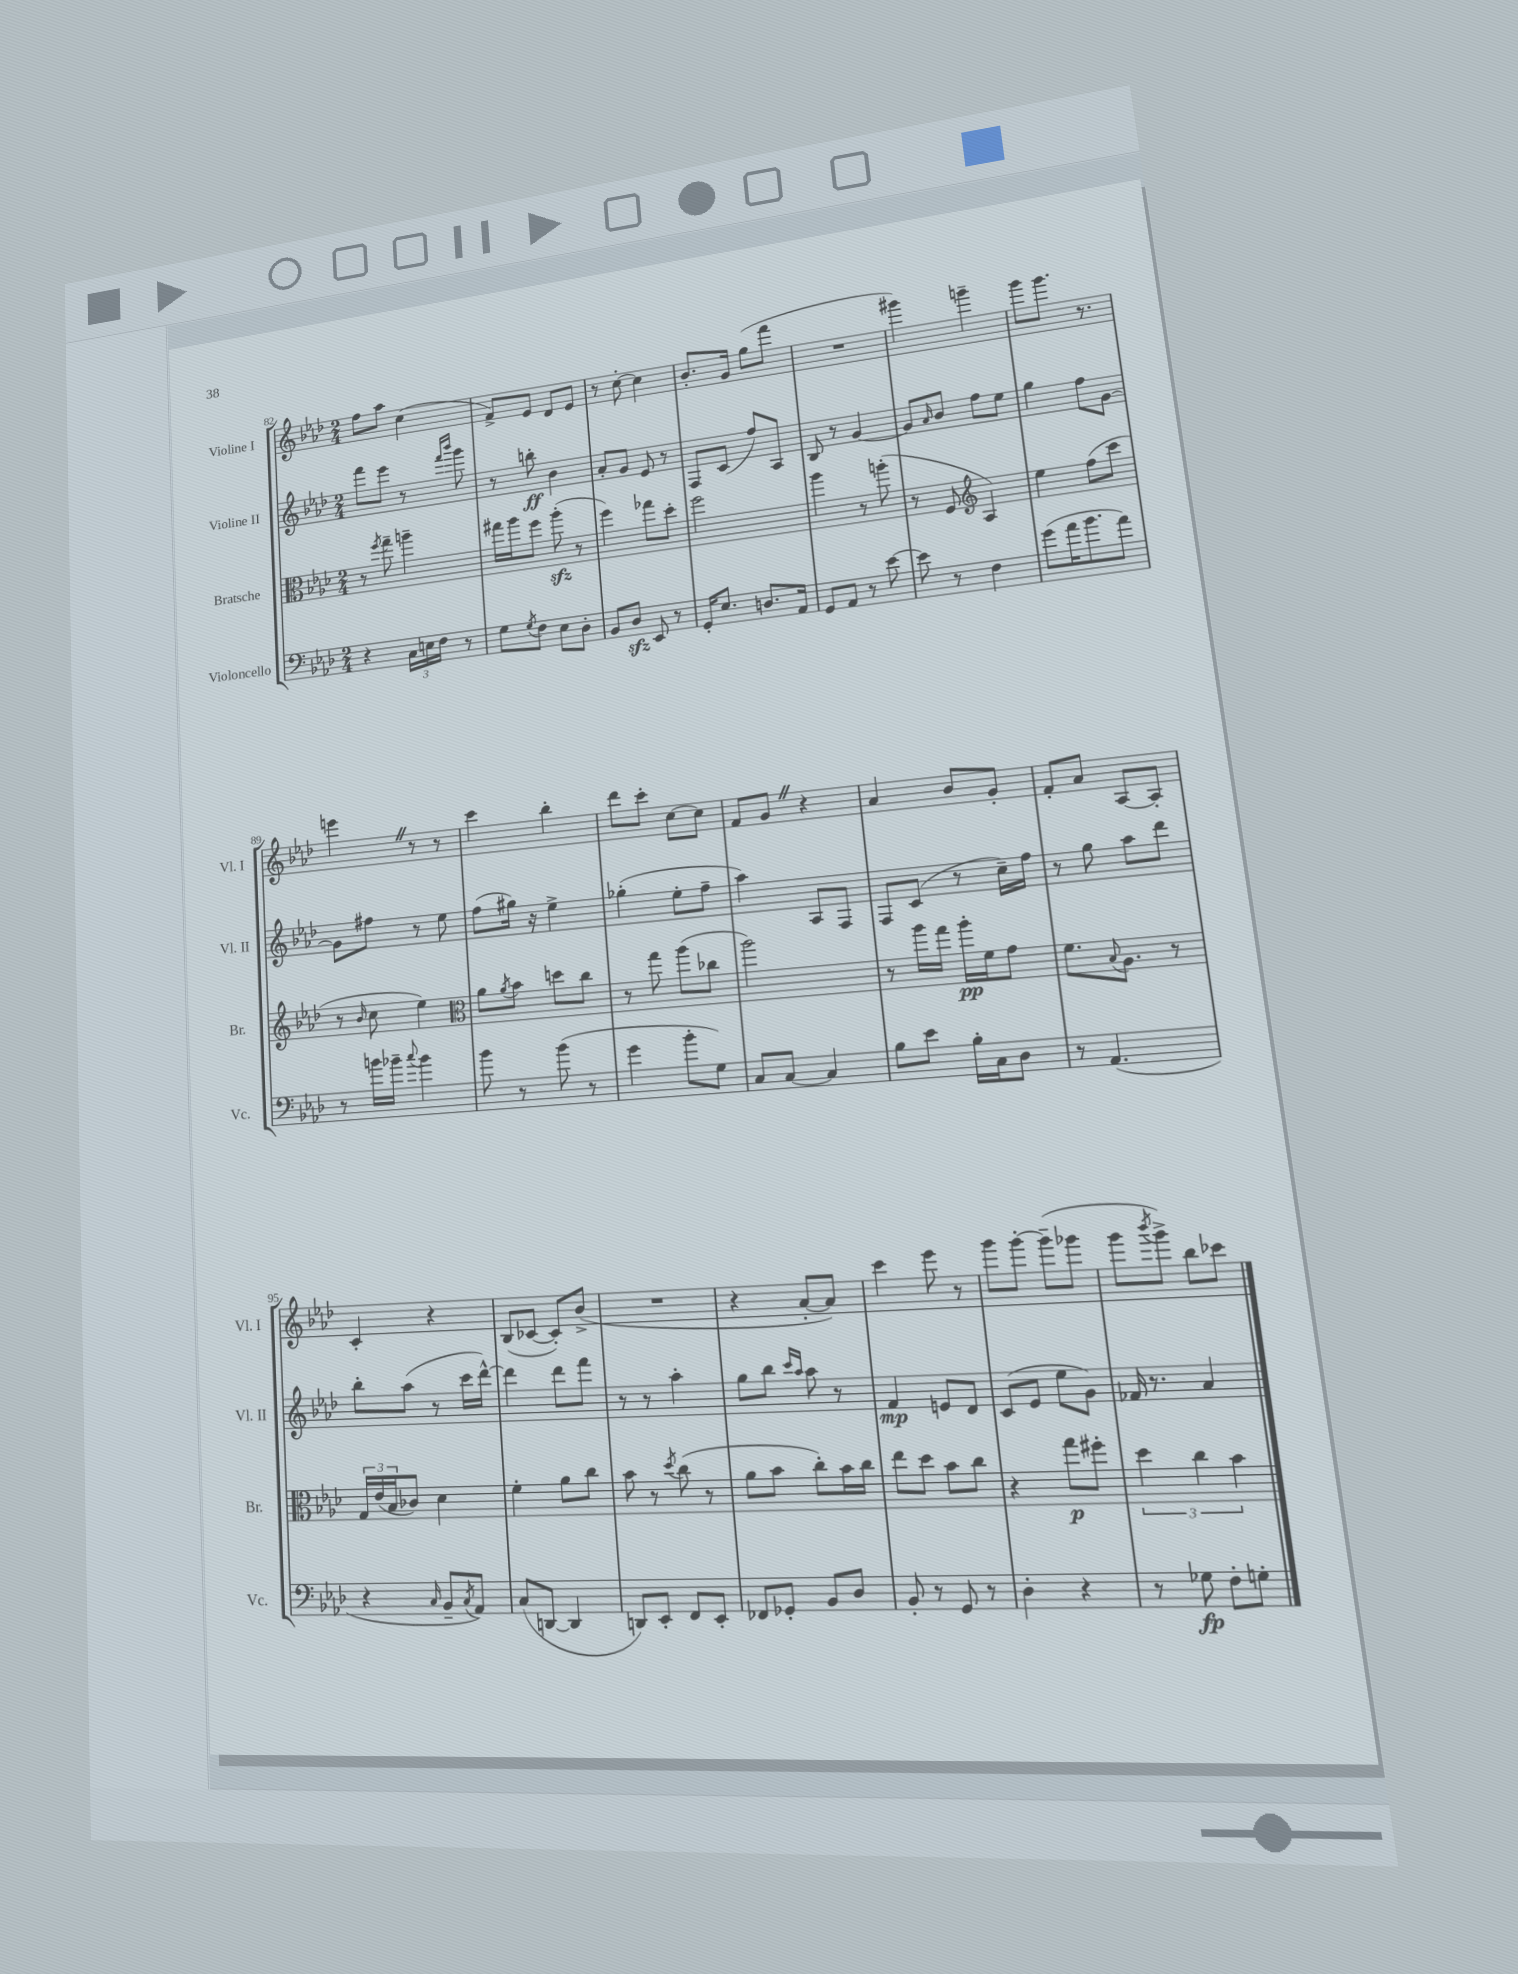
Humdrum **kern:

**kern	**kern	**kern	**kern
*staff4	*staff3	*staff2	*staff1
*clefF4	*clefC3	*clefG2	*clefG2
*k[b-e-a-d-]	*k[b-e-a-d-]	*k[b-e-a-d-]	*k[b-e-a-d-]
*M2/4	*M2/4	*M2/4	*M2/4
4r	8r	8fff	8ff
.	8qff	.	.
.	8gg~	8eee-	8aa-
24C	4aa~	8r	(4cc
24E	.	.	.
24F	.	.	.
.	.	16qqfff	.
.	.	16qqbbb-	.
8r	.	8ggg	.
=	=	=	=
8G	16gg#	8r	8f^)
.	16aa-	.	.
8qG	.	.	.
8F	8ff	8bb'	8e-
8E-	(8aa-'	4b-	8d-
8D-'	8r	.	8e-
=	=	=	=
8BB-	4ff)	8a-'	8r
8D-	.	8g	[8cc'
8EE-	8gg-	8e-	4cc]
8r	8dd-'	8r	.
=	=	=	=
16GG'	2ff	8F	8.b-'
8.E-	.	.	.
.	.	(8c	.
.	.	.	16g
8.D	.	8ff)	(8gg
.	.	8A-	8fff
16AA-	.	.	.
=	=	=	=
8GG	4aa-	8B-	2r
8AA-	.	8r	.
8r	8r	[4g	.
[8e-	(8aa'	.	.
=	=	=	=
8e-]	8r	8g]	4ggg#)
.	.	16qqa-	.
8r	8F	8b-	.
*	*clefG2	*	*
4F	4A-)	8ff	4ggg~
.	.	8ee-	.
=	=	=	=
(8g	4ee-	4gg	8ggg
16a-	.	.	8.ggg
8.b-	.	.	.
.	(8ff	8ff	.
.	.	.	8.r
8a-)	8ccc	[8g	.
=	=	=	=
8r	8r	8g]	4eee
.	16qqb-	.	.
16b	8cc	8ff#	.
16b-~	.	.	.
8qqcc	.	.	.
4b-	4ee-)	8r	8r
.	.	8ee-	8r
=	=	=	=
*	*clefC3	*	*
8b-	8a-	(8ff	4ccc
.	8qa-	.	.
8r	8b-	16gg#)	.
.	.	16r	.
(8b-	8dd	4ee-^	4bb-'
8r	8cc	.	.
=	=	=	=
4g	8r	(4gg-'	8ddd-
.	8gg	.	8ccc'
8b-'	(8aa-	8ee-'	[8cc
8G)	8cc-	8ff~	8cc]
=	=	=	=
8C	2aa-)	4aa-)	8f
[8C	.	.	8g
4C]	.	8A-	4r
.	.	8F	.
=	=	=	=
8B-	8r	8F	4a-
8e-	16aa-	(8c	.
.	16gg	.	.
16B-'	16aa-'	8r	8b-
16C	16f	.	.
8D-	8g	16cc~)	8g'
.	.	16ff	.
=	=	=	=
8r	8.f	8r	8f'
(4.AA-	.	8gg	8a-
.	8qqB-	.	.
.	8.A-	.	.
.	.	8aa-	[8A-
.	8r	8ddd-	8A-']
=	=	=	=
4r	24G	8bb-'	4c'
.	(24e-	.	.
.	24B-	.	.
.	8c-)	(8aa-	.
16qqC	.	.	.
8BB-~	4d-	8r	4r
8qC	.	.	.
8AA-)	.	16ccc	.
.	.	[16ddd-^^)	.
=	=	=	=
(8C	4f'	4ddd-]	(8B-
[8DD	.	.	[8c-
4DD]	8a-	8ddd-	8c-'])
.	8cc	8fff	(8b-^
=	=	=	=
8DD)	8b-	8r	2r
8EE-'	8r	8r	.
.	8qdd-	.	.
8FF	(8cc	4aa-'	.
8EE-'	8r	.	.
=	=	=	=
8FF-	8a-	8gg	4r
8GG-'	8b-	8bb-	.
.	.	16qqccc	.
.	.	16qqaa-	.
8BB-	8cc')	8aa-	[8a-'
8D-	16b-	8r	8a-])
.	16cc	.	.
=	=	=	=
8BB-'	8ee-	4f	4ccc
8r	8dd-	.	.
8GG	8b-	8e	8eee-
8r	8cc	8d-	8r
=	=	=	=
4D-'	4r	(8c	8ggg
.	.	8e-	[8ggg'
4r	8gg	8ee-	(8ggg~]
.	8ff#'	8g)	8ggg-
=	=	=	=
8r	6dd-	16f-	8ggg
.	.	8.r	.
.	.	.	8qbbb-
8G-	.	.	8ggg^)
.	6cc	.	.
8F'	.	4a-	8bb-
.	6b-	.	.
8G'	.	.	8ccc-
==	==	==	==
*-	*-	*-	*-
